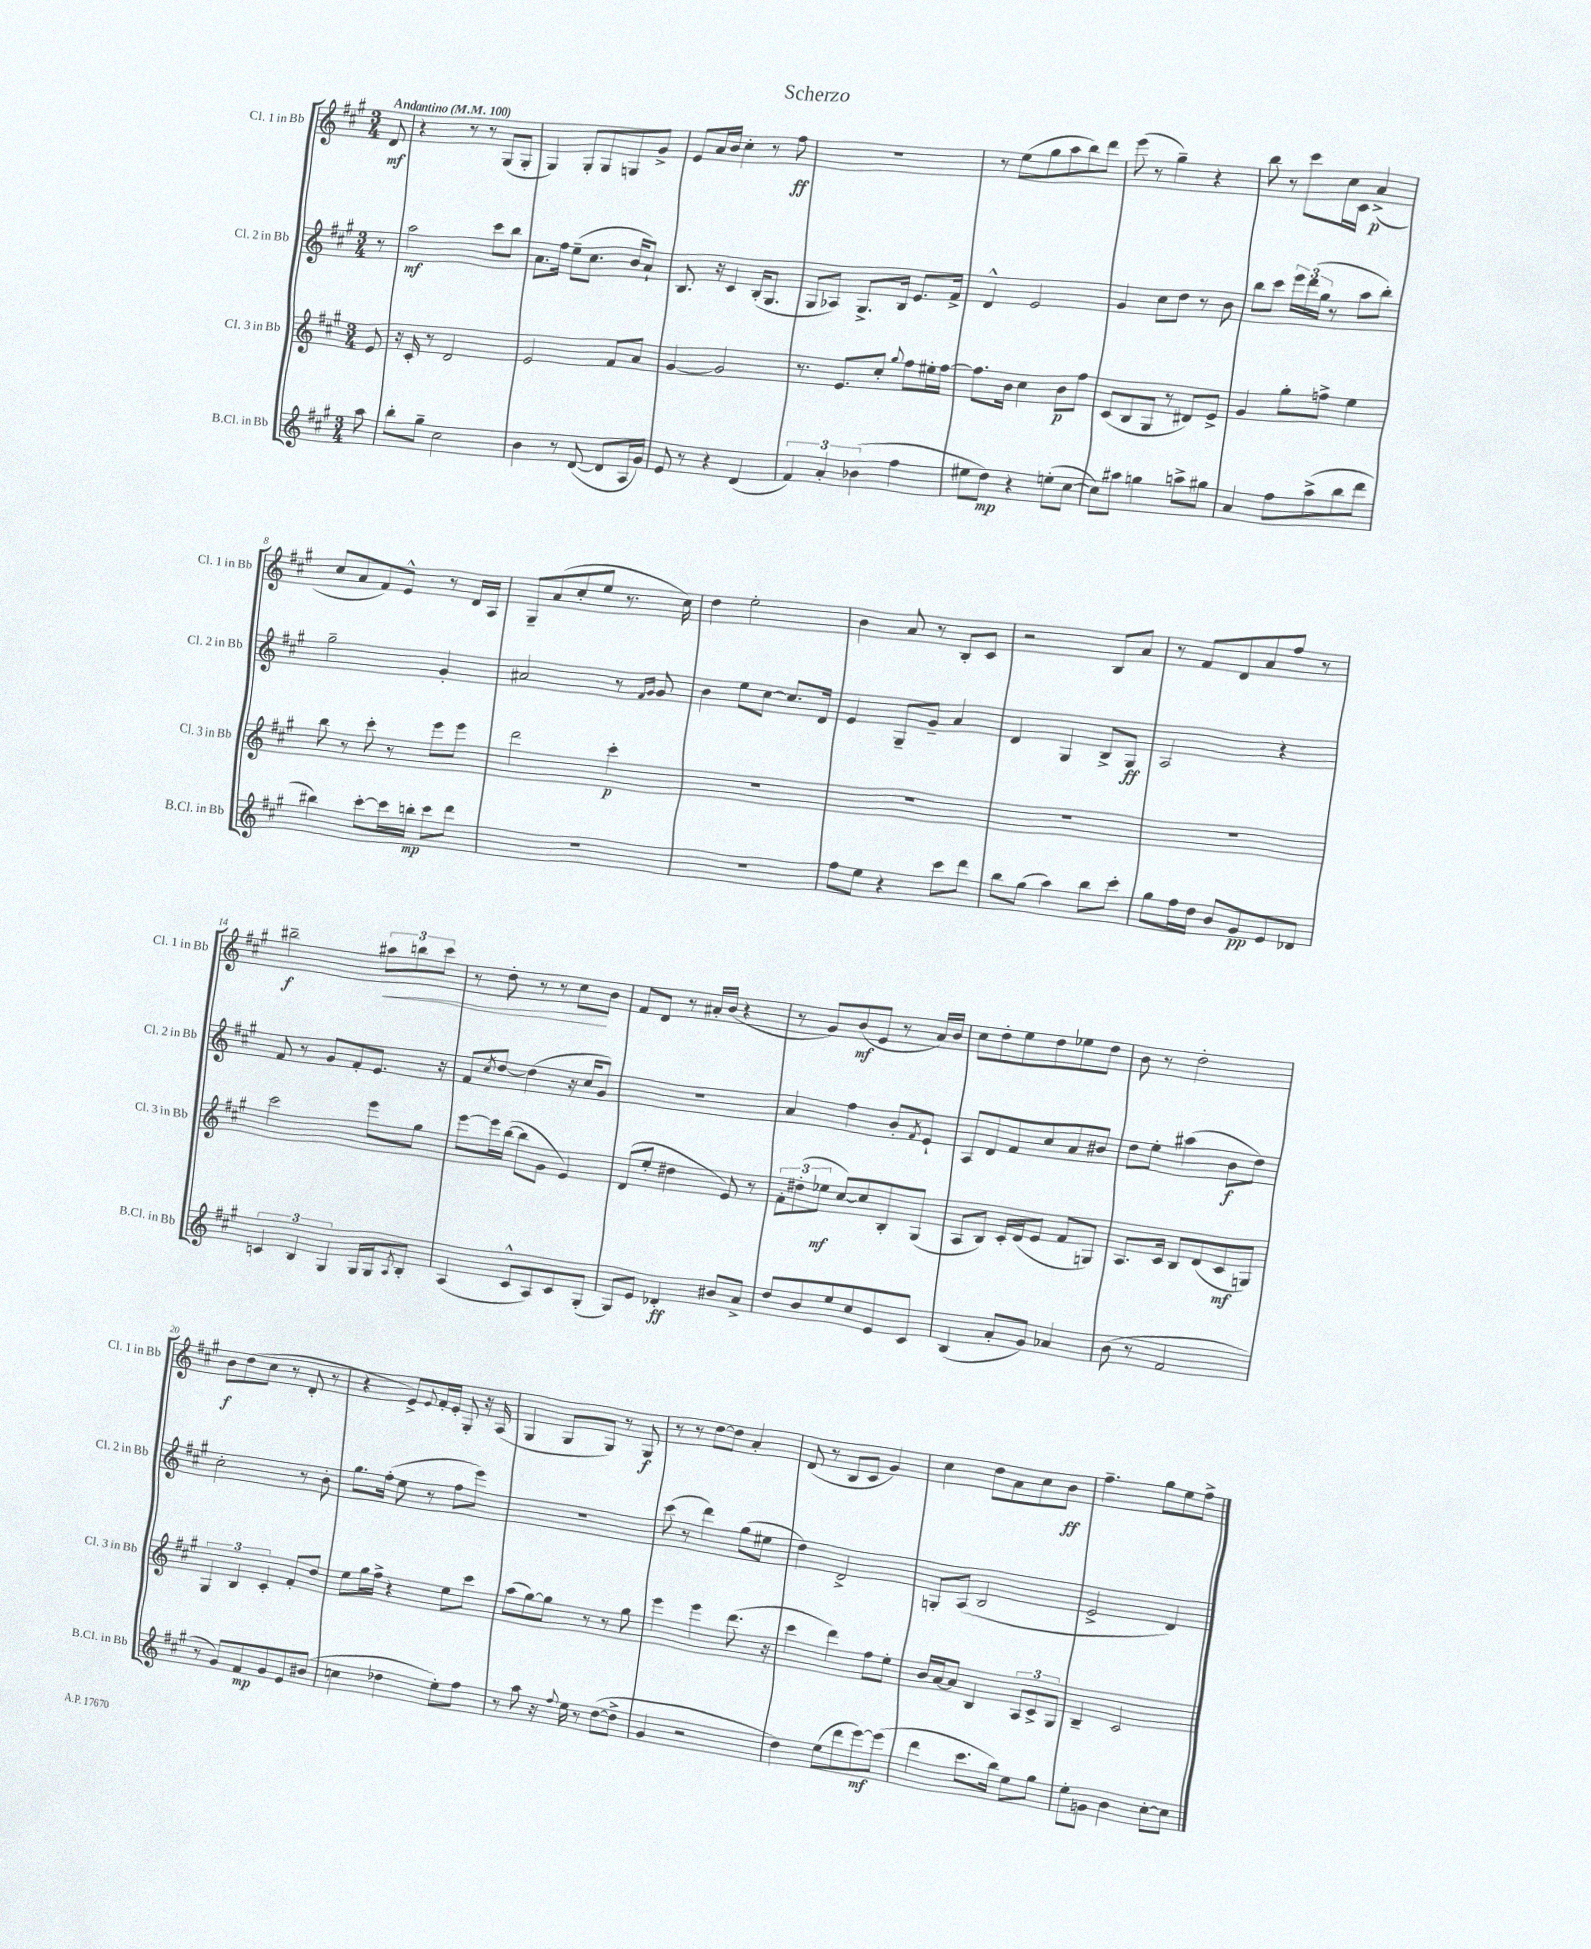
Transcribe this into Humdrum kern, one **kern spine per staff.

**kern	**kern	**kern	**kern
*staff4	*staff3	*staff2	*staff1
*clefG2	*clefG2	*clefG2	*clefG2
*k[f#c#g#]	*k[f#c#g#]	*k[f#c#g#]	*k[f#c#g#]
*M3/4	*M3/4	*M3/4	*M3/4
*MM100	*MM100	*MM100	*MM100
8aa\	8e/	8r	8d/
=	=	=	=
8bb'\L	16r	2aa\	4r
.	16c#'/	.	.
8gg#~\J	8r	.	.
2cc#\	2d/	.	8r
.	.	.	8r
.	.	8ccc#\L	(8G#/L
.	.	8bb\J	8G#'/J
=	=	=	=
4b\	2e/	8.a\L	4G#/)
.	.	16ff#\Jk	.
8r	.	(8ee~\L	8G#'/L
([8d/	.	8.cc#\J	8G#/
8d/]L	8f#/L	.	8G/
.	.	16b/LK	.
16A/L	8a/J	8a`/J)	8g#^/J
16g#/JJ)	.	.	.
=	=	=	=
8e/	[4g#/	8.B/	8e/L
8r	.	.	16a/L
.	.	16r	16b/JJ
4r	2g#/]	4c#/	4cc#'\
(4d/	.	(16B'/LK	8r
.	.	8.G#/J	.
.	.	.	8ff#\
=	=	=	=
6f#/)	8.r	8G#/L	2.r
.	.	8A-/J)	.
6a'/	.	.	.
.	8.e/L	.	.
.	.	8.G#^/L	.
(6b-\	.	.	.
.	8cc#'/J	.	.
.	.	16B/Jk	.
.	8qqgg#/	.	.
4ff#\	8ff#\L	8.e/L	.
.	16ee#'\L	.	.
.	[16ff#\JJ	16f#^/Jk	.
=	=	=	=
8ee#\L	8.ff#\]L	4d^^/	8r
8dd\J)	.	.	(8ee\L
.	16b\Jk	.	.
4r	4cc#\	2e/	8gg#\
.	.	.	8aa\
(8ee'\L	8b\L	.	8bb\)
[8cc#\J	8ff#\J	.	8ddd\J
=	=	=	=
8cc#\]L)	(8c#/L	4g#/	(8eee\
8aa#\J	8B/	.	8r
4gg\	8G#/J	8cc#\L	4gg#~\)
.	8r	8dd\J	.
8aa^\L	8d#/L)	8r	4r
8gg#\J	8e^/J	8b\	.
=	=	=	=
4a/	4g#/	8bb\L	8bb\
.	.	8ccc#\J	8r
8ff#\L	8gg#'\L	24eee\LL	8ccc#\L
.	.	(24ddd\	.
.	.	24gg#\JJ	.
(8aa^\	8ff^\J	8r	16cc#\L
.	.	.	16c#\JJ
8bb\	4ee\	8aa\L	(4a^/
8ddd\J	.	8bb'\J)	.
=	=	=	=
4bb#\)	8bb\	2gg#~\	8cc#/L
.	8r	.	8a/
[8ccc#'\L	8ccc#'\	.	8f#/)
16ccc#\]L	8r	.	8e^^/J
16bb'\JJ	.	.	.
8ccc#\L	8eee\L	4g#'/	8r
8ddd\J	8eee\J	.	16d/LL
.	.	.	16A/JJ
=	=	=	=
2.r	2ddd\	2a#/	8G#~/L
.	.	.	(8a/
.	.	.	8cc#'/
.	.	.	8ee/J
.	4ccc#'\	8r	8.r
.	.	16qqf#/LL	.
.	.	16qqg#/JJ	.
.	.	8g#/	.
.	.	.	16cc#\)
=	=	=	=
2.r	2.r	4b\	4dd\
.	.	8ee\L	2ee'\
.	.	[8cc#\J	.
.	.	8.cc#/]L	.
.	.	16d/Jk	.
=	=	=	=
8ff#\L	2.r	4e/	4b\
8ee\J	.	.	.
4r	.	8G#~/L	8a/
.	.	8g#~/J	8r
8ccc#\L	.	4a/	8B'/L
8ddd\J	.	.	8c#/J
=	=	=	=
8bb\L	2.r	4d/	2r
(8gg#\J	.	.	.
4aa\)	.	4G#/	.
8bb\L	.	8B^/L	8B/L
8ccc#'\J	.	8G#/J	8a/J
=	=	=	=
8gg#\L	2.r	2A/	8r
16ff#\L	.	.	8f#/L
16dd\JJ	.	.	.
8b/L	.	.	8d/
8g#/	.	.	8a/
8e/	.	4r	8ff#/J
8d-/J	.	.	8r
=	=	=	=
6c/	2ccc#\	8f#/	2bb#~\
.	.	8r	.
6B/	.	.	.
.	.	8g#/L	.
6G#/	.	.	.
.	.	8f#'/	.
16G#/LL	8eee\L	8.e/J	12aa#\L
16G#/J	.	.	.
.	.	.	12bb\
8qA/	.	.	.
8B'/J	8gg#\J	.	.
.	.	.	12ccc#\J
.	.	16r	.
=	=	=	=
(4A/	[8eee\L	8f#/L	8r
.	.	8qcc#/	.
.	16eee\]L	[8dd/J	8dd'\
.	([16bb\JJ	.	.
8c#^^/L	8bb\]L	(4dd\]	8r
8A/)	8g#\J	.	8r
8c#/	4e/)	16r	8cc#\L
.	.	16cc#/LK	.
(8G#'/J	.	8g#/J)	8b\J
=	=	=	=
8G#/L)	(8d/L	2.r	8f#/L
8e/J	8ee'/J	.	8d/J
4d-'/	4dd#\	.	8r
.	.	.	16a#'/LL
.	.	.	(16b/JJ
8b#/L	8e/)	.	4r
8a^/J	8r	.	.
=	=	=	=
8dd/L	12f#'\L	4a/	8r
.	(12dd#'\	.	.
8b/	.	.	8g#/L)
.	12ee-\J	.	.
8ee/	[8cc#/L)	4ff#\	(8b/
8cc#/	8cc#/]	.	8e/J
8e/	8B'/	8b'/L	8r
.	.	8qf#/	.
8c#/J	(8G#/J	8e`/J	16a/LL)
.	.	.	16b/JJ
=	=	=	=
(4B/	8A/L	8A/L	8cc#\L
.	8B/J)	8d/	8dd'\
8a'/L	16c#'/LL	8f#/	8ee\
.	(16d/J	.	.
8g#/J)	8e/J	8cc#/	8dd\
4a-/	8f#/L	8a/	8ee-\
.	8G/J)	8b#/J	8dd\J
=	=	=	=
(8b\	8.A/L	8dd\L	8b\
8r	.	8ee'\J	8r
.	16c#/Jk	.	.
2f#/	8B/L	(4aa#\	2dd'\
.	(8d/	.	.
.	8c#/	8b\L	.
.	8G/J)	8dd\J)	.
=	=	=	=
8r	6G#/	2cc#'\	8b\L
8g#/L)	.	.	(8dd\
.	6B/	.	.
8f#/	.	.	8cc#\J
.	6c#'/	.	.
8g#/	.	.	8r
8e/	8f#'/L	8r	8d'/
(8b#/J	8dd/J	8b'\	8r
=	=	=	=
4cc\	8ee\L	8.gg#\L	4r
.	16gg#\L	.	.
.	16ff#^\JJ	(16ff#'\Jk	.
4dd-\	4r	8ee\	8e^/L)
.	.	.	8qqe/
.	.	8r	16f#'/L
.	.	.	16e'/JJ
8ee'\L)	8ee\L	8ff#\L	8G#'/
8ff#\J	8ccc#\J	8eee\J)	16r
.	.	.	(16A/
=	=	=	=
8r	(8aa\L	2.r	4G#/
8aa\	[8gg#\)	.	.
16r	8gg#\]J	.	8G#/L
8qqff#/	.	.	.
16ee\	.	.	.
8r	8r	.	8G#/J)
([8dd\L	8r	.	8r
8dd^\]J	8gg#\	.	8G#/
=	=	=	=
4g#/	4eee\	(8ccc#\	8r
.	.	8r	8r
2r	4eee\	4ddd\)	[8dd\L
.	.	.	8dd\]J
.	(8.ddd\	(8gg#\L	4a'/
.	.	8ee#\J	.
.	16r	.	.
=	=	=	=
4dd\)	4ccc#\	4dd\)	(8d/
.	.	.	8r
(8ee\L	4ddd\)	2d^/	8B/L
8ddd\	.	.	8c#/J
[8eee\)	8ff#\L	.	4g#/)
(8eee\]J	8ee'\J	.	.
=	=	=	=
4ddd\	16b/LL	8G'/L	4cc#\
.	[16a/J	.	.
.	8a/]J	(8A/J	.
8.ccc#\L	4B/	2B/	8dd\L
.	.	.	8a\
16bb\Jk)	.	.	.
8ee\L	12A/L	.	8cc#\
.	12c#^/	.	.
8gg#\J	.	.	8b\J
.	12G#/J	.	.
=	=	=	=
8ee'\L	4B~/	2e^/	4.ff#~\
8g\J	.	.	.
4b\	2c#/	.	.
.	.	.	8gg#\L
[8cc#'\L	.	4d/)	8ee\
8cc#\]J	.	.	8ff#^\J
==	==	==	==
*-	*-	*-	*-
